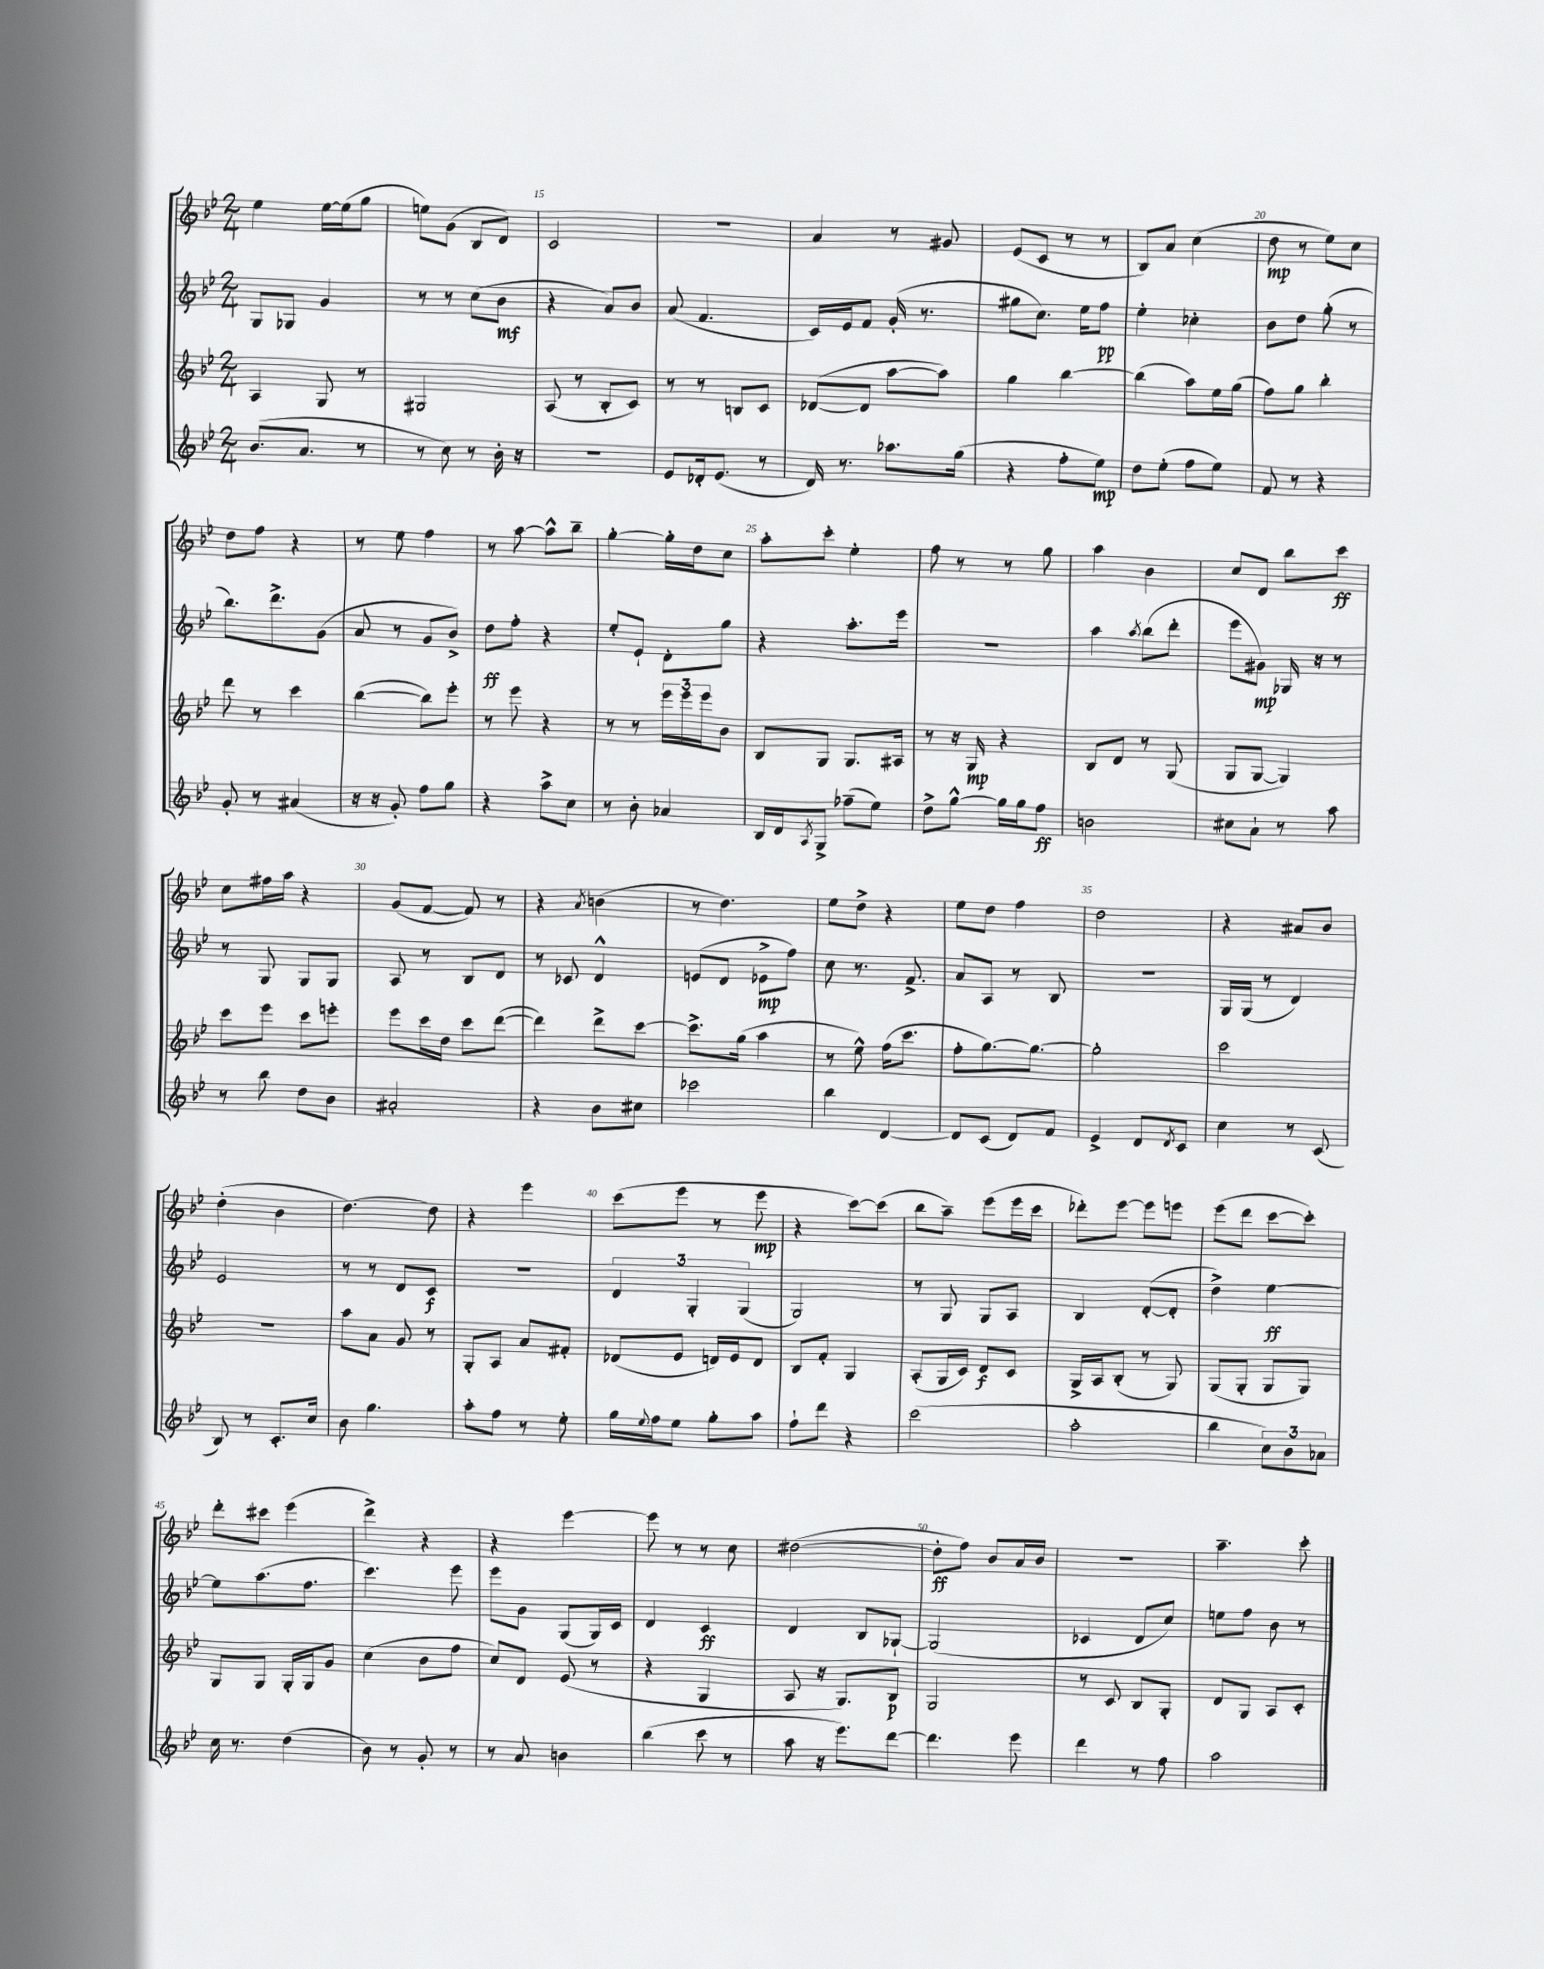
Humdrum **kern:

**kern	**kern	**kern	**kern
*staff4	*staff3	*staff2	*staff1
*clefG2	*clefG2	*clefG2	*clefG2
*k[b-e-]	*k[b-e-]	*k[b-e-]	*k[b-e-]
*M2/4	*M2/4	*M2/4	*M2/4
(8.b-	4A	8G	4ee-
.	.	8G-	.
8.a	.	.	.
.	8G	4g	[16ee-
.	.	.	(16ee-]
8r	8r	.	8gg
=	=	=	=
8r	2G#	8r	8ee)
8cc)	.	8r	(8g
8r	.	(8cc	8B-
16b-'	.	8b-	8d)
16r	.	.	.
=	=	=	=
2r	(8A	4r	2c
.	8r	.	.
.	8B-'	8a)	.
.	8c)	8b-	.
=	=	=	=
8e-	8r	(8a	2r
16d-'	8r	4.f	.
(8.e-	.	.	.
.	8B	.	.
8r	8c	.	.
=	=	=	=
16d)	([8d-	16c)	4a
8.r	.	16e-	.
.	8d-]	8f	.
8.aa-	[8aa	(16g'	8r
.	.	8.r	.
.	8aa])	.	8g#
(16gg	.	.	.
=	=	=	=
4r	4gg	8gg#	(8e-
.	.	8.cc)	8c
8ff'	[4bb-	.	8r
.	.	16ee-	.
8ee-)	.	8ff	8r
=	=	=	=
8dd	(4bb-]	4ee-'	8B-)
(8ee-'	.	.	8a
8ff	8aa)	4cc-'	(4cc
8ee-)	16ee-	.	.
.	(16gg	.	.
=	=	=	=
8f	8ff)	8b-	8dd
8r	8gg	8dd	8r
4r	4bb-'	(8gg'	8ee-)
.	.	8r	8cc
=	=	=	=
8g'	8ddd	8.bb-)	8dd
8r	8r	.	8ff
.	.	8.ddd^	.
(4a#	4ccc	.	4r
.	.	(8g	.
=	=	=	=
16r	([4bb-	8a	8r
16r	.	.	.
8g')	.	8r	8ee-
8ff	8bb-])	8g	4ff
8gg	8eee-'	8b-^)	.
=	=	=	=
4r	8r	8dd	8r
.	8eee-	8ff'	[8aa
8aa^	4r	4r	8aa^^]
8cc	.	.	8bb-~
=	=	=	=
8r	8r	8ee-'	[4gg'
8b-'	8r	8e-`	.
4a-	24eee-	8d'	16gg']
.	24eee-	.	.
.	.	.	16dd
.	24eee-	.	.
.	8b-	8gg	8cc
=	=	=	=
16B-	8B-	4r	8aa'
16d	.	.	.
8qA	.	.	.
8G^	8G	.	8ccc'
(8ff-~	8.G	8.aa'	4ee-'
8ee-)	.	.	.
.	16A#	16eee-	.
=	=	=	=
8dd^	8r	2r	8ff
[8gg^^	16r	.	8r
.	16G	.	.
16gg]	4r	.	8r
16gg	.	.	.
8ff	.	.	8gg
=	=	=	=
2b	8B-	4aa	4aa
.	8d	.	.
.	.	8qaa	.
.	8r	(8bb-	4b-
.	(8G	8ddd'	.
=	=	=	=
8cc#	8G	8eee-	8cc
8a`	[8G	8g#)	8d
8r	4G])	16G-	8bb-
.	.	16r	.
8aa	.	8r	8ccc
=	=	=	=
8r	8ccc	8r	8cc
8bb-	8eee-	8G	16ff#
.	.	.	16aa
8dd	8ccc	8G	4r
8b-	8eee'	8G	.
=	=	=	=
2a#'	8eee-	8A	(8g
.	16ccc	8r	[8f
.	16dd	.	.
.	8ccc	8B-	8f])
.	([8ddd	8d	8r
=	=	=	=
4r	4ddd])	8r	4r
.	.	8c-	.
.	.	.	8qa
8b-	8ddd^	4d^^	(4b
8cc#	[8ccc	.	.
=	=	=	=
2ccc-	8.ccc^]	(8e	8r
.	.	8d	4.dd)
.	(16gg	.	.
.	4aa	8e-^	.
.	.	8ff)	.
=	=	=	=
4bb-	8r	8cc	8ee-
.	8ee-^^)	8.r	8dd^
[4d	(16ff	.	4r
.	8.ccc	8.f^	.
=	=	=	=
8d]	8ff'	8a	8ee-
(8c	[8.gg)	8A	8dd
8d)	.	8r	4ff
.	8.gg_	.	.
8f	.	8B-	.
=	=	=	=
4e-^	2gg']	2r	2dd
8d	.	.	.
8qd	.	.	.
8c	.	.	.
=	=	=	=
4cc	2ccc	16G	4r
.	.	(16G	.
.	.	8r	.
8r	.	4d)	8a#
(8c	.	.	8b-
=	=	=	=
8B-)	2r	2e-	(4dd'
8r	.	.	.
8.c'	.	.	4b-
16cc	.	.	.
=	=	=	=
8b-	8aa	8r	[4.dd)
4.gg	8a	8r	.
.	8g	8d	.
.	8r	8c	8dd]
=	=	=	=
8aa'	8G'	2r	4r
8ff	8A	.	.
8r	8a	.	4eee-
8ee-'	8f#'	.	.
=	=	=	=
16gg	(8d-	6d	(8ccc
8qqee-	.	.	.
16ff	.	.	.
8ee-	8e-	.	8eee-
.	.	6G'	.
8gg'	16d)	.	8r
.	16e-	.	.
.	.	(6G	.
8aa	8d	.	8eee-
=	=	=	=
8ff`	8B-	2G)	4r
8ddd	8f'	.	.
4r	4G	.	[8ccc)
.	.	.	(8ccc]
=	=	=	=
(2ccc	(8A'	8r	8bb-
.	16G	8G	8aa~)
.	16c)	.	.
.	8d	8G	(8eee-
.	8c	8A	16eee-
.	.	.	16ccc
=	=	=	=
2aa'	16G^	4B-	8ddd-')
.	16A	.	.
.	(8B-'	.	[8eee-
.	8r	([8d'	8eee-]
.	8G)	8d']	8eee
=	=	=	=
4bb-	(8G	4dd^)	(8eee-
.	8G'	.	8ddd
12cc)	8G	[4ee-	[8ccc
12b-	.	.	.
.	8G)	.	8ccc'])
12a-	.	.	.
=	=	=	=
16cc	8G	8ee-]	8ddd'
8.r	.	.	.
.	8G	(8.aa	8ccc#
(4dd	16G'	.	(4eee-
.	16G	8.ff	.
.	8g	.	.
=	=	=	=
8b-)	(4cc	4.ccc)	4ddd^)
8r	.	.	.
8g'	8b-	.	4r
8r	8ff	8eee-	.
=	=	=	=
8r	8cc)	8eee-	4r
8a	8d	8g	.
4b	(8e-	(8G	[4eee-
.	8r	16G)	.
.	.	16c	.
=	=	=	=
(4bb-	4r	4d	8eee-]
.	.	.	8r
8ccc	4G	4c	8r
8r	.	.	8cc
=	=	=	=
8aa	8A	4d	([2dd#
16r	16r	.	.
8.eee-)	8.G)	.	.
.	.	8B-	.
[8ddd	8B-	[8G-`	.
=	=	=	=
4.ddd]	2G	(2G-]	8dd#']
.	.	.	8ff)
.	.	.	8b-
8eee-	.	.	16a
.	.	.	16b-
=	=	=	=
4ddd	8r	4c-	2r
.	8c	.	.
8r	8B-	8d	.
8ff	8G'	8cc)	.
=	=	=	=
2aa	8d	8ee	4.aa~
.	8G	8ff	.
.	8A	8b-	.
.	8c'	8r	8ccc'
==	==	==	==
*-	*-	*-	*-
